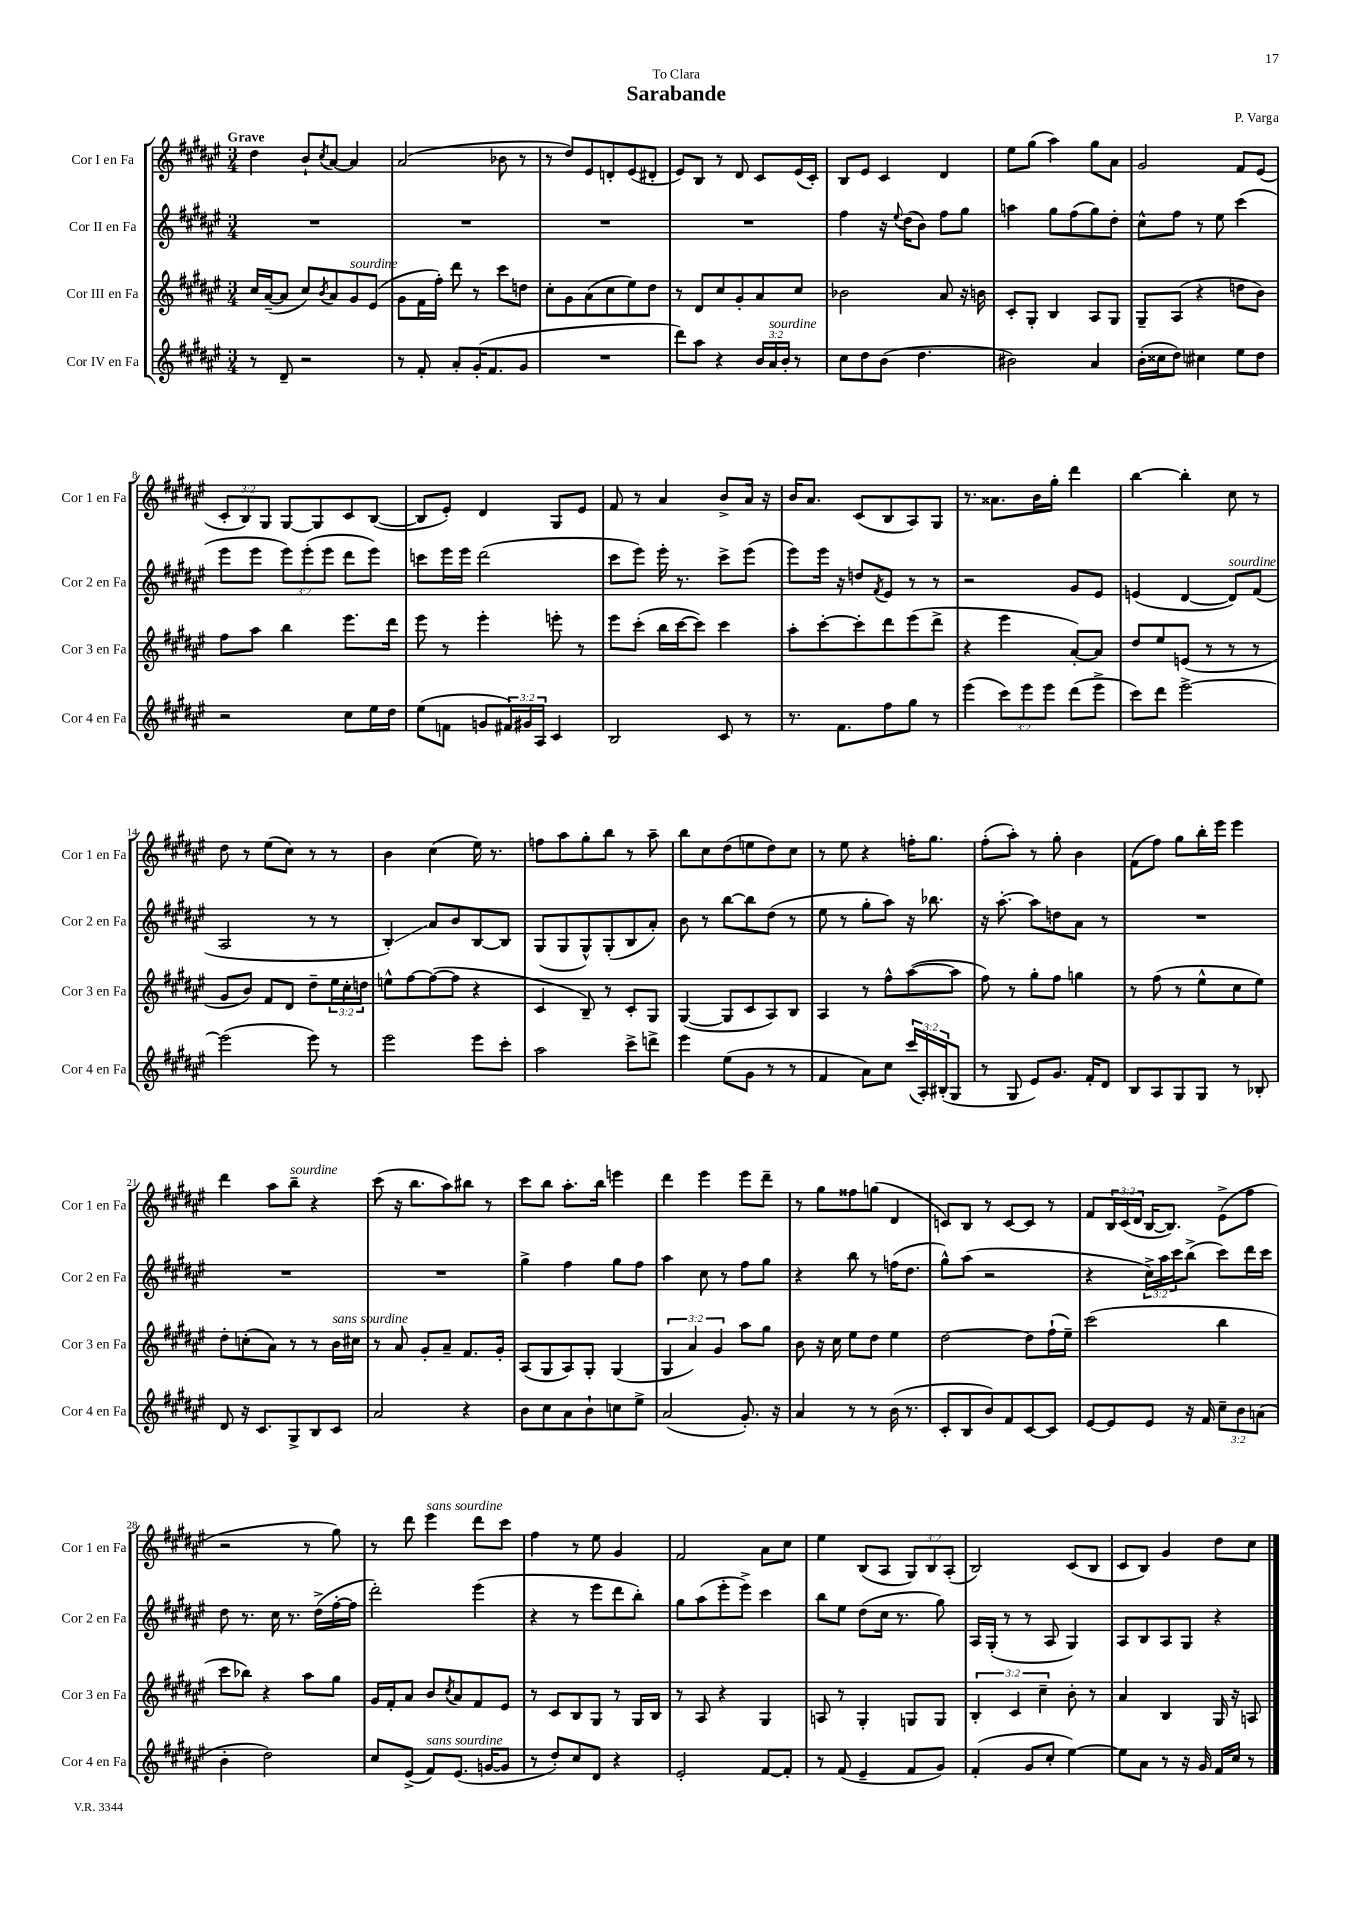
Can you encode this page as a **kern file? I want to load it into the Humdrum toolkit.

**kern	**kern	**kern	**kern
*staff4	*staff3	*staff2	*staff1
*clefG2	*clefG2	*clefG2	*clefG2
*k[f#c#g#d#a#e#]	*k[f#c#g#d#a#e#]	*k[f#c#g#d#a#e#]	*k[f#c#g#d#a#e#]
*M3/4	*M3/4	*M3/4	*M3/4
8r	16cc#	2.r	4dd#
.	([16a#~	.	.
8d#~	8a#]	.	.
2r	8cc#)	.	8b`
.	8qb	.	8qcc#
.	8a#	.	[8a#
.	8g#	.	4a#]
.	(8e#	.	.
=	=	=	=
8r	8g#	2.r	(2a#
8f#'	16f#	.	.
.	16ff#')	.	.
8a#'	8ddd#	.	.
(16g#'	8r	.	.
8.f#	.	.	.
.	8ccc#	.	8b-
8g#	8dd	.	8r
=	=	=	=
2.r	8cc#'	2.r	8r
.	8g#	.	8dd#)
.	(8a#	.	8e#
.	8cc#	.	8d'
.	8ee#)	.	(8e#
.	8dd#	.	8d#'
=	=	=	=
8ddd#)	8r	2.r	8e#)
8aa#	8d#	.	8B
4r	8cc#	.	8r
.	8g#'	.	8d#
24b	8a#	.	8c#
24a#	.	.	.
24b'	.	.	.
8r	8cc#	.	(16e#
.	.	.	16c#')
=	=	=	=
8cc#	2b-	4ff#	8B
8dd#	.	.	8e#
(8b	.	16r	4c#
.	.	8qqee#	.
.	.	(16dd#	.
4.dd#	.	8b)	.
.	8a#	8ff#	4d#
.	16r	8gg#	.
.	16b	.	.
=	=	=	=
2b#)	8c#'	4aa	8ee#
.	8G#'	.	(8gg#
.	4B	8gg#	4aa#)
.	.	(8ff#	.
4a#	8A#	8gg#)	8gg#
.	8G#	8dd#'	8a#
=	=	=	=
(16b'	8G#~	8cc#^^	2g#
16cc##	.	.	.
8dd#)	(8A#	8ff#	.
4cc#	4r	8r	.
.	.	8ee#	.
8ee#	8dd	(4ccc#	8f#
8dd#	8b)	.	(8e#
=	=	=	=
2r	8ff#	8eee#	12c#'
.	.	.	12B)
.	8aa#	8eee#	.
.	.	.	12G#
.	4bb	12eee#)	[8G#
.	.	(12eee#'	.
.	.	.	8G#]
.	.	12eee#	.
8cc#	8.eee#	8ddd#	8c#
16ee#	.	8eee#)	([8B
16dd#	16ddd#	.	.
=	=	=	=
(8ee#	8eee#	8ccc	8B]
8f	8r	16eee#	8e#')
.	.	16eee#	.
8g	4eee#'	(2ddd#	4d#
24f#)	.	.	.
24g#	.	.	.
24A#	.	.	.
4c#	8eee'	.	8G#
.	8r	.	8e#
=	=	=	=
2B	8eee#	8ccc#	8f#
.	(8ccc#'	8eee#)	8r
.	16bb	16eee#'	4a#
.	[16ccc#	8.r	.
.	8ccc#])	.	.
8c#	4ccc#	8ccc#^	8b^
8r	.	(8eee#	16a#
.	.	.	16r
=	=	=	=
8.r	8aa#'	8eee#)	16b
.	.	.	8.a#
.	[8ccc#'	16eee#	.
8.f#	.	16r	.
.	8ccc#']	8dd	(8c#
.	.	8qf#	.
8ff#	8ddd#	8e#	8B
8gg#	(8eee#	8r	8A#)
8r	8ddd#^	8r	8G#
=	=	=	=
(4eee#	4r	2r	8.r
.	.	.	8.a##
12ccc#)	4eee#	.	.
12eee#	.	.	.
.	.	.	16b
12eee#	.	.	.
.	.	.	16gg#'
(8ddd#	[8a#')	8g#	4ddd#
8eee#^	8a#]	8e#	.
=	=	=	=
8ccc#)	8dd#	(4e	[4bb
8ddd#	8ee#	.	.
[2eee#^	(8e	[4d#	4bb']
.	8r	.	.
.	8r	8d#])	8cc#
.	8r	(8f#	8r
=	=	=	=
(2eee#]	8g#	2A#	8dd#
.	8b)	.	8r
.	8f#	.	(8ee#
.	8d#	.	8cc#)
8eee#)	8dd#~	8r	8r
8r	24ee#	8r	8r
.	24cc#'	.	.
.	24dd	.	.
=	=	=	=
2eee#	8ee^^	4B')	4b
.	[8ff#	.	.
.	(8ff#_	8a#	(4cc#
.	8ff#]	8b	.
8eee#	4r	[8B	16ee#)
.	.	.	8.r
8ccc#'	.	8B]	.
=	=	=	=
2aa#	4c#	(8G#	8ff
.	.	8G#	8aa#
.	8B~)	8G#^^)	8gg#'
.	8r	(8G#'	8bb
8ccc#^	8c#'	8B	8r
8ddd^	8G#	8a#')	8aa#~
=	=	=	=
4eee#	([4G#	8b	8bb
.	.	8r	8cc#
(8ee#	8G#]	[8bb	(8dd#
8g#	8c#	8bb]	8ee
8r	8A#)	(8dd#	8dd#)
8r	8B	8r	8cc#
=	=	=	=
4f#	4A#	8ee#	8r
.	.	8r	8ee#
8a#)	8r	8gg#'	4r
8cc#	8ff#^^	8aa#)	.
(24ccc#	([8aa#	16r	16ff'
24A#')	.	.	.
.	.	8.bb-	8.gg#
(24B#'	.	.	.
8G#	8aa#]	.	.
=	=	=	=
8r	8ff#)	16r	(8ff#'
.	.	[8.aa#'	.
8G#	8r	.	8aa#')
8e#)	8gg#'	8aa#]	8r
8.g#	8ff#	8dd	8gg#'
.	4gg	8a#	4b
16f#'	.	.	.
8d#	.	8r	.
=	=	=	=
8B	8r	2.r	(8f#
8A#	(8ff#	.	8ff#)
8G#	8r	.	8gg#
8G#	8ee#^^	.	16bb'
.	.	.	16eee#
8r	8cc#	.	4eee#
8B-'	8ee#)	.	.
=	=	=	=
8d#	8dd#'	2.r	4ddd#
16r	(8cc'	.	.
8.c#	.	.	.
.	8a#)	.	8aa#
8G#^	8r	.	8bb~
8B	8r	.	4r
8c#	16b	.	.
.	16cc#	.	.
=	=	=	=
2a#	8r	2.r	(8ccc#
.	8a#	.	16r
.	.	.	8.bb
.	8g#'	.	.
.	8a#~	.	8aa#)
4r	8.f#	.	8bb#
.	.	.	8r
.	16g#'	.	.
=	=	=	=
8b	(8A#	4gg#^	8ccc#
8cc#	8G#	.	8bb
8a#	8A#)	4ff#	8.aa#'
8b`	8G#'	.	.
.	.	.	16bb
8cc	(4G#	8gg#	4eee
8ee#^	.	8ff#	.
=	=	=	=
(2a#	6G#	4aa#	4ddd#
.	6a#)	.	.
.	.	8cc#	4eee#
.	6g#	.	.
.	.	8r	.
8.g#')	8aa#	8ff#	8eee#
.	8gg#	8gg#	8ddd#~
16r	.	.	.
=	=	=	=
4a#	8b	4r	8r
.	16r	.	8gg#
.	16cc#	.	.
8r	8ee#	8bb	8ff##
8r	8dd#	8r	(8gg
(16b	4ee#	(16ff	4d#
8.r	.	8.dd#	.
=	=	=	=
8c#'	[2dd#	8gg#^^)	8c)
8B	.	(8aa#	8B
8b)	.	2r	8r
8f#	.	.	[8c
[8c#	8dd#]	.	8c]
8c#]	(16ff#`	.	8r
.	16ee#~)	.	.
=	=	=	=
[8e#	(2ccc#	4r	8f#
8e#]	.	.	24B
.	.	.	(24c#
.	.	.	24d#
8e#	.	24cc#^)	[16B
.	.	24aa#	.
.	.	.	8.B])
.	.	24ccc#	.
16r	.	(8bb^	.
16f#	.	.	.
12cc#~	4bb	8ccc#)	(8e#^
12b	.	.	.
.	.	16ddd#	8ff#
(12a	.	.	.
.	.	16ccc#	.
=	=	=	=
4b'	8ccc#	8dd#	2r
.	8bb-)	8.r	.
2dd#)	4r	.	.
.	.	16cc#	.
.	.	8.r	.
.	8aa#	.	8r
.	.	(16dd#^	.
.	8gg#	[16ff#'	8gg#)
.	.	16ff#]	.
=	=	=	=
8cc#	16g#	2ddd#')	8r
.	16f#'	.	.
(8e#^	8a#	.	8ddd#
8f#)	8b	.	4eee#
.	8qcc#	.	.
(8.e#	8a#	.	.
.	8f#	(4eee#	8ddd#
[16g	.	.	.
8g]	8e#	.	8ccc#
=	=	=	=
8r	8r	4r	4ff#
8dd#')	8c#	.	.
8cc#	8B	8r	8r
8d#	8G#	8eee#	8ee#
4r	8r	8ddd#	4g#
.	16G#	8bb')	.
.	16B	.	.
=	=	=	=
2e#'	8r	8gg#	2f#
.	8A#	(8aa#	.
.	4r	8eee#'	.
.	.	8eee#^)	.
[8f#	4G#	4ccc#	8a#
8f#']	.	.	8cc#
=	=	=	=
8r	8A	8bb	4ee#
(8f#	8r	8ee#	.
4e#~	4G#'	(8dd#	(8B
.	.	16cc#	8A#
.	.	8.r	.
8f#	8G	.	12G#)
.	.	.	12B
8g#)	8G	8gg#)	.
.	.	.	(12A#'
=	=	=	=
(4f#'	6B'	16A#	2B)
.	.	(16G#'	.
.	.	8r	.
.	6c#	.	.
8g#	.	8r	.
.	6cc#~	.	.
8cc#'	.	8A#	.
[4ee#)	8b'	4G#)	(8c#
.	8r	.	8B
=	=	=	=
8ee#]	4a#	8A#	8c#
8a#	.	8B	8B)
8r	4B	8A#	4g#
16r	.	8G#	.
16g#	.	.	.
16f#	16G#	4r	8dd#
16cc#	16r	.	.
8r	8A	.	8cc#
==	==	==	==
*-	*-	*-	*-
